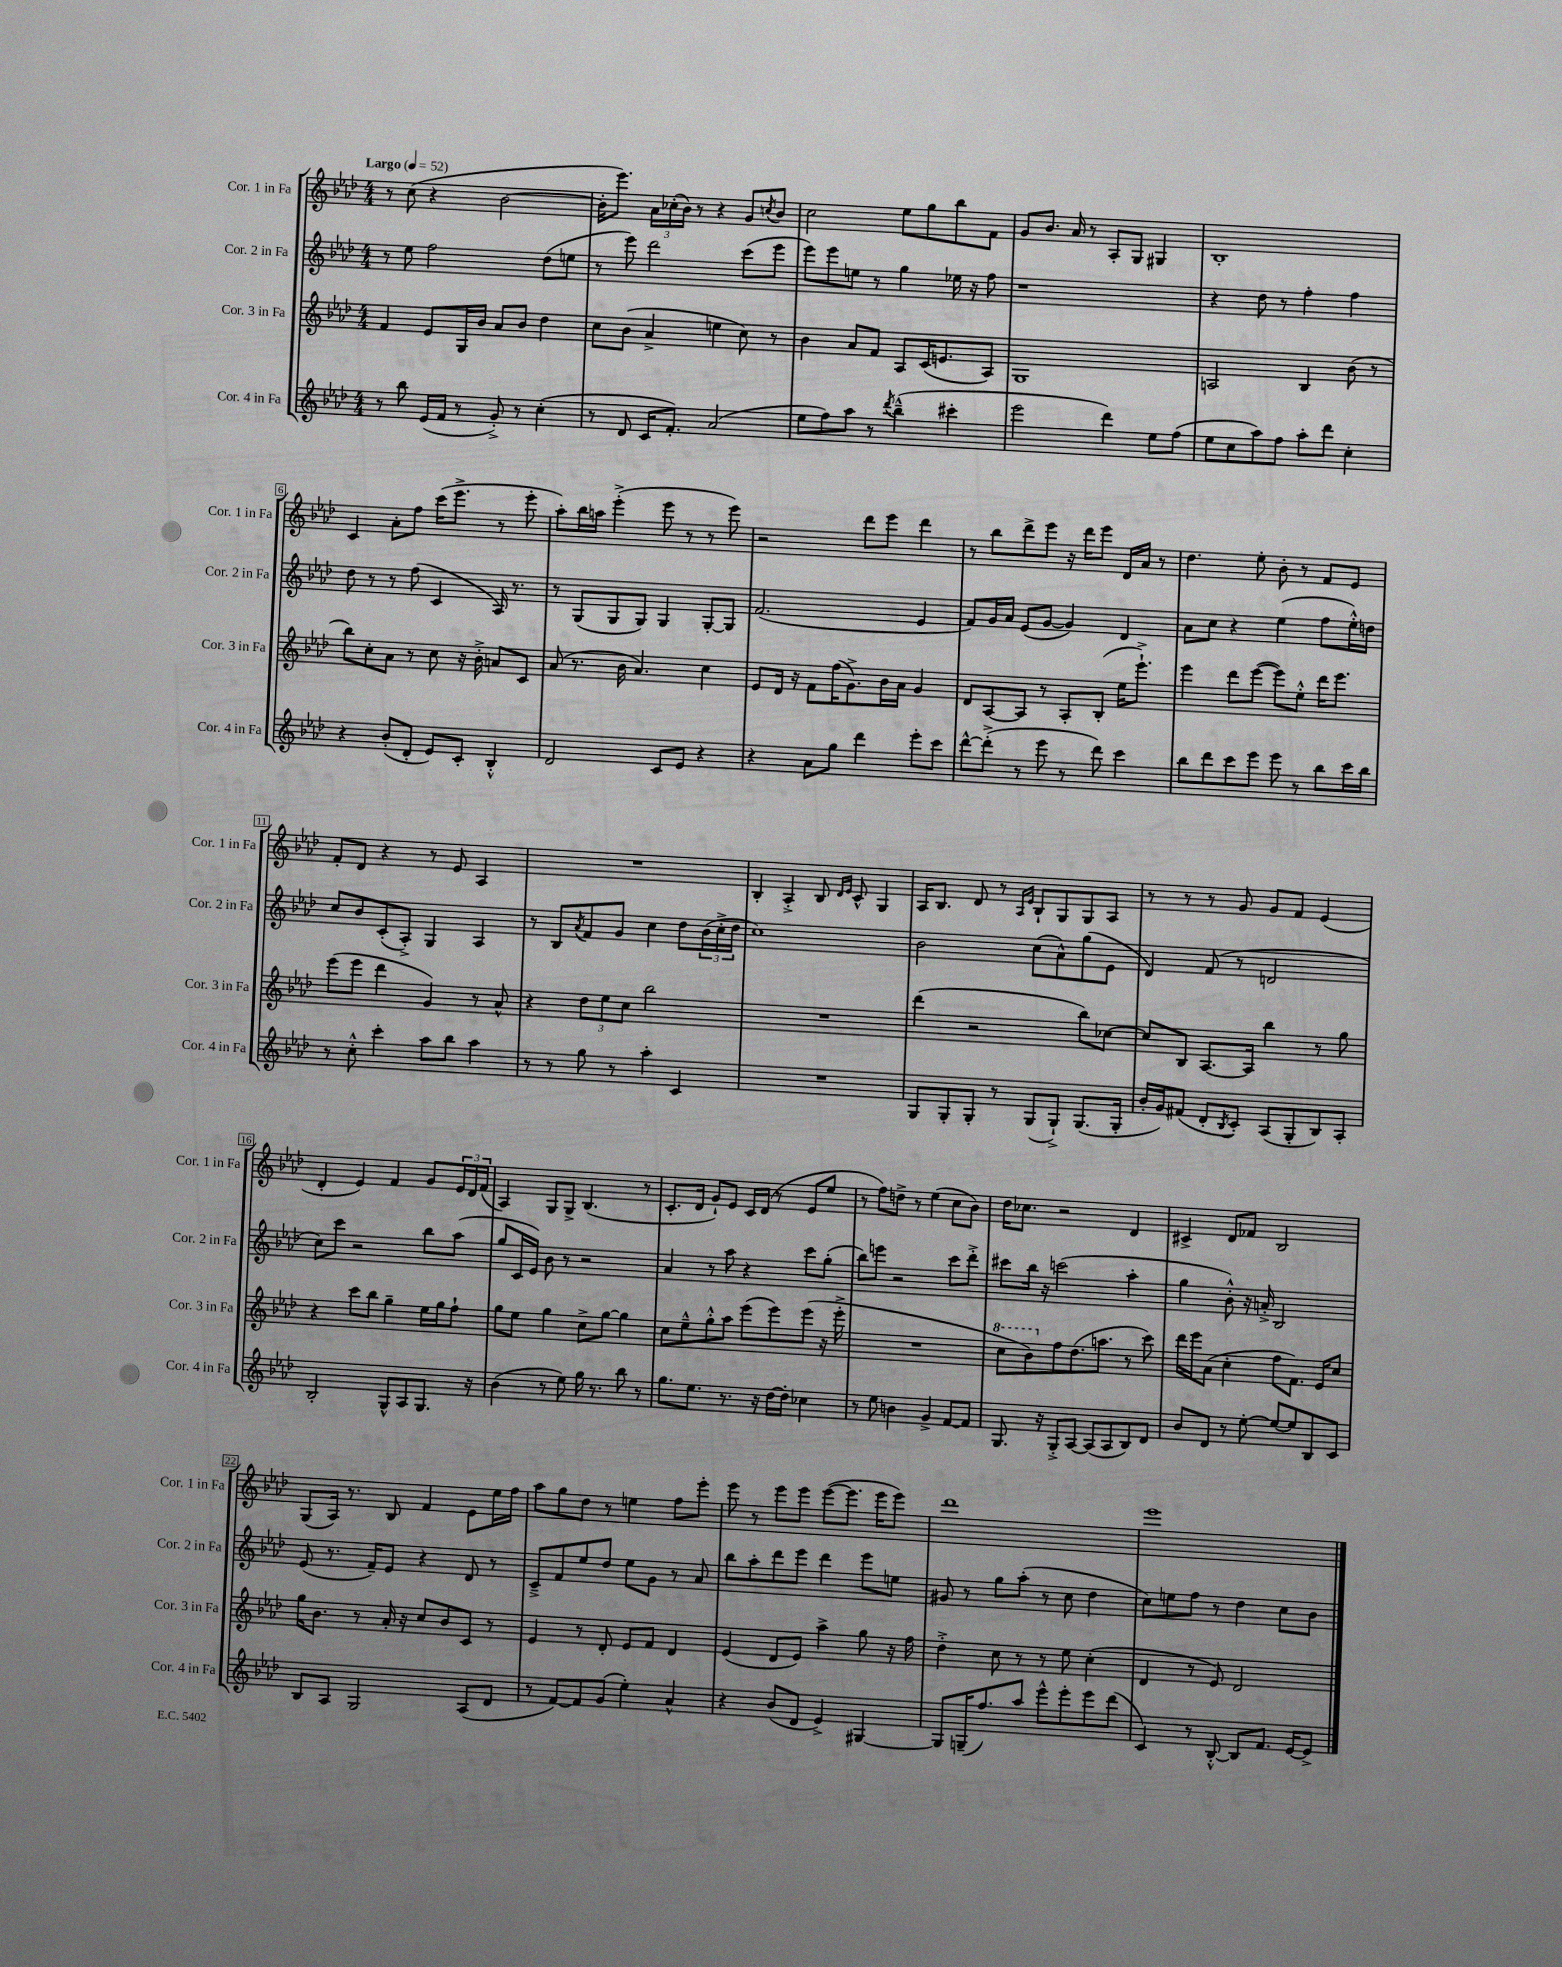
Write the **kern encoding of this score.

**kern	**kern	**kern	**kern
*staff4	*staff3	*staff2	*staff1
*clefG2	*clefG2	*clefG2	*clefG2
*k[b-e-a-d-]	*k[b-e-a-d-]	*k[b-e-a-d-]	*k[b-e-a-d-]
*M4/4	*M4/4	*M4/4	*M4/4
*MM52	*MM52	*MM52	*MM52
8r	4f	8r	8r
8bb-	.	8ee-	(8cc
(16e-	8e-	2ff	4r
16f	.	.	.
8r	16G	.	.
.	16b-	.	.
8g'^)	8a-	.	[2b-
8r	8b-	.	.
(4cc'	4dd-	(8dd-	.
.	.	8ee	.
=	=	=	=
8r	8cc	8r	16b-']
.	.	.	8.eee-)
8d-	(8b-	8eee-)	.
16c	4a-^	2ddd-	24a-
.	.	.	(24cc-'
8.f')	.	.	.
.	.	.	24b-)
.	.	.	8r
(2a-	4ee	.	4r
.	8cc)	(8ccc	8g
.	.	.	8qcc
.	8r	8eee-	8b-
=	=	=	=
8ee-	4b-	8eee-)	2cc
8ff)	.	8eee-	.
8aa-	8a-	8ee	.
8r	8f	8r	.
8qddd-	.	.	.
(4bb-~^^	8A-	4gg	8ee-
.	(16c	.	8gg
.	8.e	.	.
4ccc#'	.	16ee-	8bb-
.	.	16r	.
.	8A-)	8ff	8f
=	=	=	=
2eee-	1G	1r	8g
.	.	.	8.b-
.	.	.	16a-
.	.	.	8r
4ddd-)	.	.	8A-'
.	.	.	8G
8ee-	.	.	4G#
(8ff	.	.	.
=	=	=	=
8ee-	2A	4r	1B-'
8cc	.	.	.
8aa-)	.	8dd-	.
8ff	.	8r	.
8aa-'	4B-	4ff'	.
8ddd-	.	.	.
4cc'	(8b-	4ff	.
.	8r	.	.
=	=	=	=
4r	8bb-)	8dd-	4c
.	8cc'	8r	.
(8b-'	8a-	8r	8a-'
8d-'	8r	(8ff	8ff
8e-)	8cc	4c	(16ccc
.	.	.	8.eee-^
8c'	16r	.	.
.	16b-'^	.	.
4B-'^^	8a	16A-)	8r
.	.	8.r	.
.	8c	.	8eee-'
=	=	=	=
2d-	(8a-	8r	8aa-')
.	8.r	(8G	16bb-
.	.	.	16aa
.	.	8G	(4eee-'^
.	16b-	.	.
.	4.a-)	8G)	.
8c	.	4G	8eee-
8e-	.	.	8r
4r	4cc	[8G'	8r
.	.	8G]	8eee-)
=	=	=	=
4r	8e-	(2.f	2r
.	16d-	.	.
.	16r	.	.
8a-	8f	.	.
8gg	(16ff	.	.
.	8.g^)	.	.
4ddd-	.	.	8ddd-
.	16b-	.	8eee-
.	16a-	.	.
8eee-'	4g	4e-	4ddd-
8ccc	.	.	.
=	=	=	=
[8ddd-^^	8d-	8f)	8r
(8ddd-'^]	[8A-	16g	8bb-
.	.	16a-	.
8r	8A-]	(8e-	8ddd-^
8eee-	8r	[8g	8eee-
8r	8A-'	4g])	16r
.	.	.	16ddd-
8ddd-)	(8B-'	.	8eee-
4ccc	16ee-	4d-	16d-
.	8.eee-`^)	.	16a-
.	.	.	8r
=	=	=	=
8bb-	4eee-	8a-	4.dd-
8ddd-	.	8cc	.
8ccc	8ddd-	4r	.
8eee-	([8eee-	.	8ee-'
8eee-	8eee-])	(4ee-	8b-'
8r	8ee-'^^	.	8r
8bb-	16ddd-	8ff	8f
.	8.eee-	.	.
16ccc	.	16ee-'^^)	8e-
16bb-	.	16dd	.
=	=	=	=
8r	(8eee-	8cc	8f'
8cc'^^	8eee-	8b-	8d-
4ccc'	4ddd-	(8c'	4r
.	.	8A-'^)	.
8aa-	4g)	4G	8r
8bb-	.	.	8e-
4aa-	8r	4A-	4A-
.	8a-^^	.	.
=	=	=	=
8r	4r	8r	1r
8r	.	8B-	.
.	.	8qa-	.
8gg	12dd-	8f	.
.	12ee-	.	.
8r	.	8g	.
.	12cc	.	.
4aa-'	2bb-	4cc	.
4c	.	8dd-	.
.	.	(24b-	.
.	.	24cc'^	.
.	.	24dd-	.
=	=	=	=
1r	1r	1cc)	4B-'
.	.	.	4A-'^
.	.	.	8B-
.	.	.	16qqd-
.	.	.	16qqe-
.	.	.	8c^^
.	.	.	4G
=	=	=	=
8G	(4ddd-	2b-	16A-
.	.	.	8.B-
8G'	.	.	.
8G'	2r	.	8d-
8r	.	.	8r
.	.	.	16qqA-
.	.	.	16qqe-
(8G	.	(8cc	8B-`
8G`^)	.	8a-^^)	8G
(8.G	8bb-)	(8gg	8G
.	[8cc-	8e-	8A-
16G'	.	.	.
=	=	=	=
16b-'	8cc-]	4d-)	8r
16g)	.	.	.
(8f#	8B-	.	8r
8d-'	[8.A-	(8f	8r
8qB-	.	.	.
8c')	.	8r	8g
.	16A-]	.	.
(8A-	4bb-	2d	8g
8G'	.	.	8f
8B-)	8r	.	(4e-
8A-'	8gg	.	.
=	=	=	=
2B-'	4r	8cc)	4d-'
.	.	8ccc	.
.	8ccc	2r	4e-)
.	8bb-	.	.
8G^^	4gg~	.	4f
8A-	.	.	.
8.G	16ee-	8bb-	8g
.	16gg	.	.
.	8ff`	(8aa-	24e-
.	.	.	24d-
16r	.	.	.
.	.	.	(24f
=	=	=	=
(4b-	8gg	8gg	4A-)
.	8ee-	16c	.
.	.	16e-)	.
8r	4gg	8b-	8G
8ee-)	.	8r	8G^
16gg	8cc^	2r	(4.B-
8.r	.	.	.
.	[8gg	.	.
8bb-	4gg]	.	.
8r	.	.	8r
=	=	=	=
8.gg	8cc	4a-	8.c'
.	8ee-~^^	.	.
8.ee-	.	.	16d-
.	8gg'^^	8r	8g`)
8.r	8aa-	8aa-	8e-
.	(8eee-	4r	16c
16r	.	.	(16d-
[16dd-	8eee-)	.	8r
16dd-']	.	.	.
4cc-	(8eee-	8ccc	8e-
.	16r	(8gg'	8ee-
.	16eee-'^	.	.
=	=	=	=
8r	1r	8bb-)	8r
8ee-	.	8eee	8ff)
4b	.	2r	8dd^
.	.	.	8r
4g^	.	.	(4ee-
[8f	.	8ccc	8cc
8f]	.	8ddd-'^	8b-)
=	=	=	=
8.G	8ccc	8ccc#	16dd-
.	.	.	8.cc-
.	8bb-)	16bb-	.
16r	.	16r	.
8G'^	8ff	(2ccc	2r
[8A-	(8.dd-	.	.
(8A-]	.	.	.
.	8.aa	.	.
8A-	.	.	.
8B-)	8r	4aa-'	4d-
8d-	8ccc)	.	.
=	=	=	=
8b-	16ddd-	4gg	4c#^
.	16eee-	.	.
8d-	(8a-	.	.
8r	4cc'	8b-'^^)	8d-
[8ee-'	.	16r	8f-
.	.	16a'^	.
8ee-_	8ff	2B-	2B-
8ee-]	8.f)	.	.
8B-	.	.	.
.	16e-	.	.
8c	8cc	.	.
=	=	=	=
8B-	16gg	(8e-	(8G
.	8.b-	.	.
8A-	.	8.r	16A-)
.	.	.	8.r
2G	8r	.	.
.	.	16f~)	.
.	16a-'	8e-	8B-
.	16r	.	.
.	8cc	4r	4f
.	8b-	.	.
(8A-	8c	8d-	8e-
8d-	8r	8r	16ee-
.	.	.	16ff
=	=	=	=
8r	4e-	8c~^	8aa-
[8f)	.	8f	8gg
8f]	8r	8ee-	8dd-
(8g	8d-'	8dd-	8r
4ee-')	8e-	8ee-	4ee
.	8f	8g	.
4a-^^	4d-	8r	8ff
.	.	8a-	8eee-'
=	=	=	=
4r	(4e-	8bb-	8eee-
.	.	8aa-'	8r
(8b-	8d-	8ddd-	8eee-
8d-	8e-)	8eee-	8eee-
4e-^)	4aa-^	4ddd-	([8eee-
.	.	.	8.eee-]
[4G#	8gg	8eee-	.
.	.	.	16eee-
.	16r	8ee	8eee-)
.	16ff	.	.
=	=	=	=
8G#]	4dd-'^	8g#	1ddd-
(16G~	.	8r	.
8.ff)	.	.	.
.	8cc	8gg	.
8aa-	8r	(8aa-'	.
8eee-^^	8r	8r	.
8eee-'	8ee-	8cc	.
8eee-	(4cc'	4dd-	.
(8ddd-	.	.	.
=	=	=	=
4c)	4d-	8cc)	1eee-
.	.	8ee	.
8r	8r	8ff	.
[8B-'^^	8e-)	8r	.
8B-]	2d-	4dd-	.
8.f	.	.	.
.	.	8cc	.
[16e-	.	.	.
8e-^]	.	8b-	.
==	==	==	==
*-	*-	*-	*-
